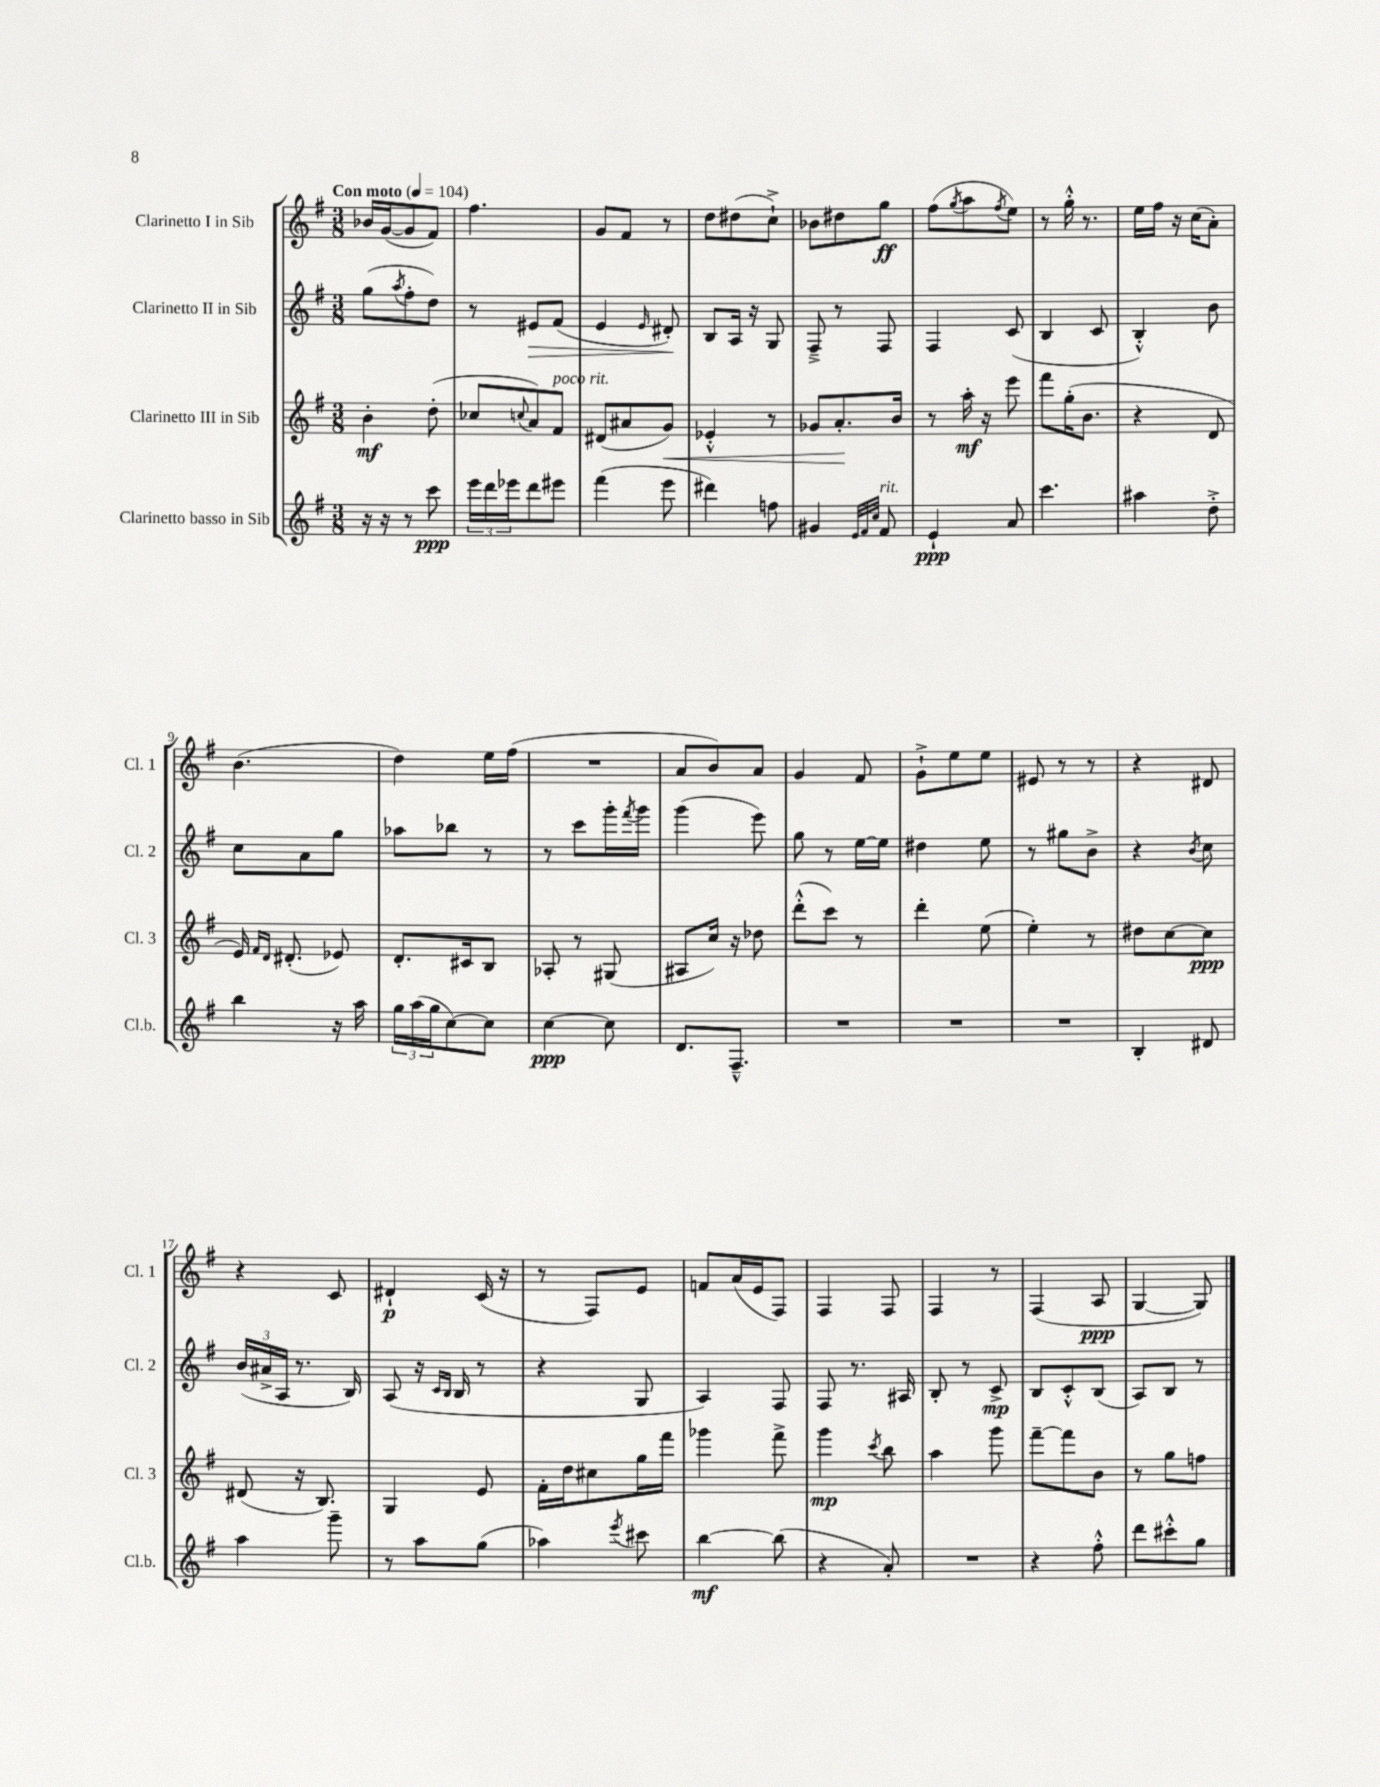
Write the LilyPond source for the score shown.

<<
\new StaffGroup <<
\new Staff = "s0" \with { instrumentName = "Clarinetto I in Sib" shortInstrumentName = "Cl. 1" } {
    \clef treble \key g \major \numericTimeSignature \time 3/8 \tempo "Con moto" 4 = 104
    bes'16 g'16~( g'8 fis'8) |
    fis''4. |
    g'8 fis'8 r8 |
    d''8 dis''8( c''8-!->) |
    bes'8 dis''8 g''8\ff |
    fis''8( \acciaccatura { g''8 } a''8 \acciaccatura { fis''8 } e''8) |
    r8 g''16-.-^ r8. |
    e''16 fis''16 r16 c''16( a'8-.) |
    b'4.( |
    d''4) e''16 fis''16( |
    R4. |
    a'8 b'8) a'8 |
    g'4 fis'8 |
    g'8-!-> e''8 e''8 |
    eis'8 r8 r8 |
    r4 dis'8 |
    r4 c'8 |
    dis'4-!\p c'16( r16 |
    r8 fis8) e'8 |
    f'8 a'16( e'16 fis8) |
    fis4 fis8 |
    fis4 r8 |
    fis4( a8\ppp |
    g4~ g8) \bar "|." |
}
\new Staff = "s1" \with { instrumentName = "Clarinetto II in Sib" shortInstrumentName = "Cl. 2" } {
    \clef treble \key g \major \numericTimeSignature \time 3/8
    g''8( \acciaccatura { a''8 } fis''8-. d''8) |
    r8 eis'8\> fis'8( |
    e'4 \grace { e'16 } dis'8-.\!) |
    b8 a16 r16 g8 |
    fis8---> r8 fis8 |
    fis4 c'8( |
    b4 c'8 |
    b4-.-^) b'8 |
    c''8 a'8 g''8 |
    aes''8 bes''8 r8 |
    r8 c'''8 g'''16-. \acciaccatura { fis'''8 } g'''16 |
    g'''4( e'''8) |
    g''8 r8 e''16~ e''16 |
    dis''4 e''8 |
    r8 gis''8 b'8-> |
    r4 \acciaccatura { b'8 } c''8 |
    \tuplet 3/2 { b'16( ais'16-> a16 } r8. b16) |
    a8( r16 \grace { c'16 b16 } b16 r8 |
    r4 g8 |
    a4) fis8 |
    fis8 r8. ais16 |
    b8-. r8 c'8->\mp |
    b8 c'8-.-^ b8( |
    a8) b8 r8 \bar "|." |
}
\new Staff = "s2" \with { instrumentName = "Clarinetto III in Sib" shortInstrumentName = "Cl. 3" } {
    \clef treble \key g \major \numericTimeSignature \time 3/8
    b'4-.\mf d''8-.( |
    ces''8 \appoggiatura { c''8 } a'8) fis'8^\markup { \italic "poco rit." } |
    dis'8( ais'8 g'8\<) |
    ees'4-.-^ r8 |
    ges'8 a'8.-.\! b'16 |
    r8 a''16-.\mf r16 e'''8 |
    fis'''8 g''16-.( b'8. |
    r4 d'8 |
    e'16) \grace { fis'16 d'16 } dis'8.-.( ees'8) |
    d'8.-. cis'16 b8 |
    aes8-. r8 gis8( |
    ais8 c''16) r16 des''8 |
    d'''8-.-^( c'''8) r8 |
    d'''4-. e''8( |
    e''4-.) r8 |
    dis''8 c''8~ c''8\ppp |
    dis'8( r16 b8.) |
    g4 e'8 |
    fis'16-. d''16 cis''8 g''16 fis'''16 |
    ges'''4 fis'''8-> |
    g'''4\mp \acciaccatura { c'''8 } b''8 |
    a''4 g'''8 |
    fis'''8~-- fis'''8 b'8 |
    r8 g''8 f''8 \bar "|." |
}
\new Staff = "s3" \with { instrumentName = "Clarinetto basso in Sib" shortInstrumentName = "Cl.b." } {
    \clef treble \key g \major \numericTimeSignature \time 3/8
    r16 r16 r8 c'''8\ppp |
    \tuplet 3/2 { e'''16 d'''16 ees'''16 } d'''8 eis'''8 |
    fis'''4( e'''8 |
    dis'''4) f''8 |
    gis'4 \grace { e'32 fis'32 c''32 } fis'8^\markup { \italic "rit." } |
    e'4-!\ppp a'8 |
    c'''4. |
    ais''4 d''8-.-> |
    b''4 r16 a''16 |
    \tuplet 3/2 { g''16 a''16( g''16 } c''8~) c''8 |
    c''4~\ppp c''8 |
    d'8. fis8.---^ |
    R4. |
    R4. |
    R4. |
    b4-. dis'8 |
    a''4 g'''8-- |
    r8 a''8 g''8( |
    aes''4) \acciaccatura { e'''8 } cis'''8 |
    b''4~\mf b''8( |
    r4 a'8-.) |
    R4. |
    r4 fis''8-.-^ |
    d'''8 cis'''8-.-^ g''8 \bar "|." |
}
>>
>>
